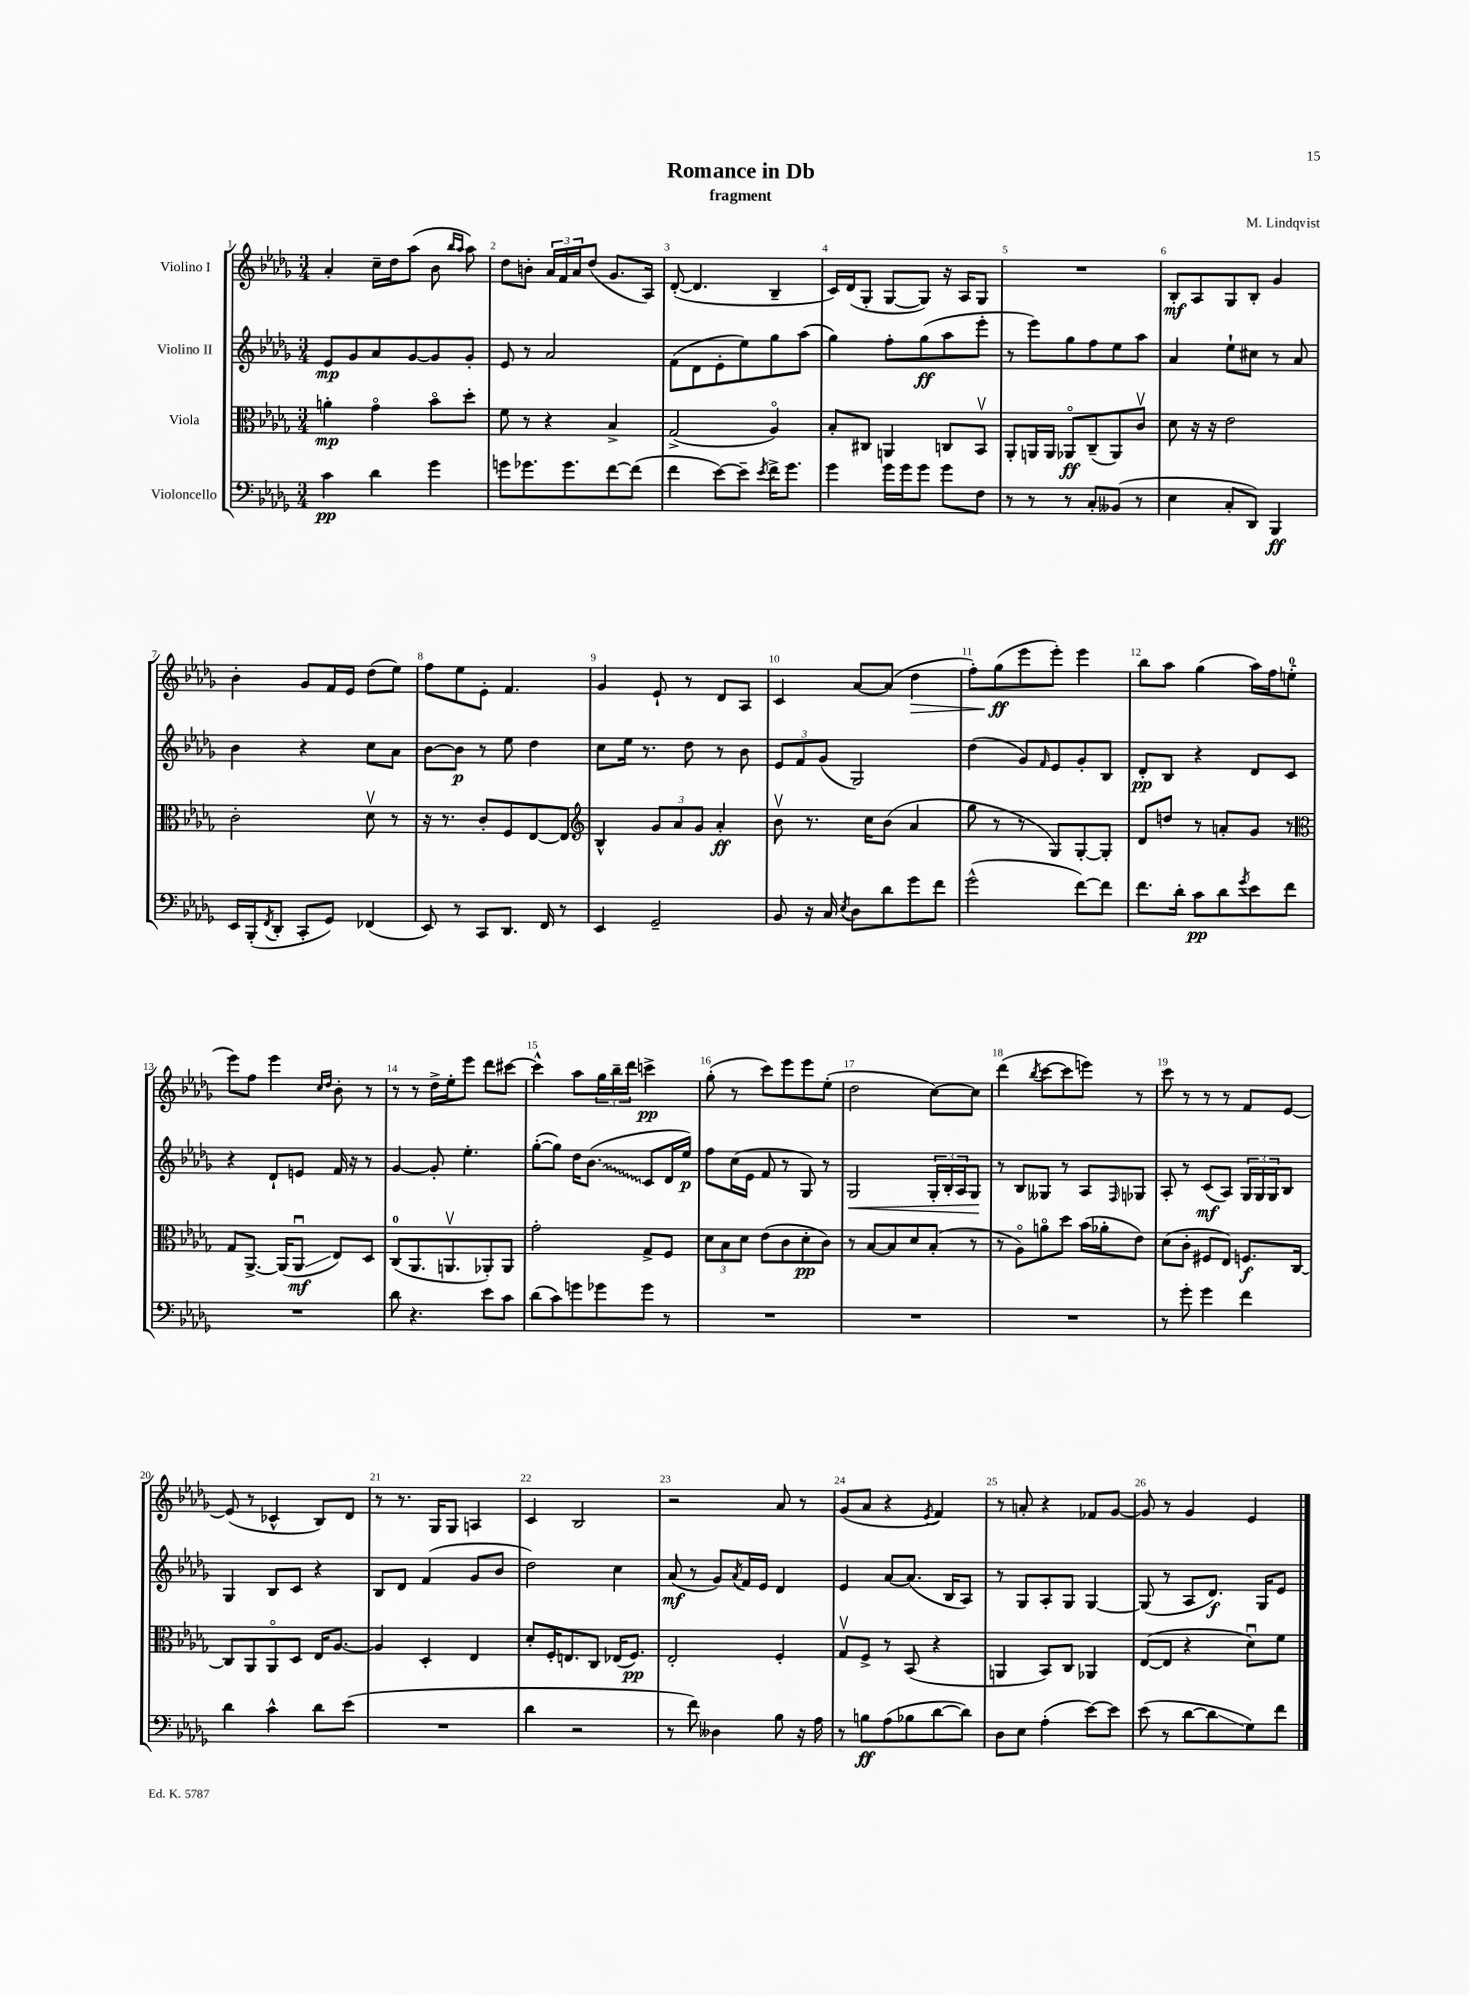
\header { title = "Romance in Db" composer = "M. Lindqvist" subtitle = "fragment" }
<<
\new StaffGroup <<
\new Staff = "s0" \with { instrumentName = "Violino I" } {
    \clef treble \key des \major \numericTimeSignature \time 3/4
    aes'4-. c''16-- des''16 aes''8( bes'8 \grace { bes''16 aes''16 } aes''8) |
    des''8 b'8-. \tuplet 3/2 { aes'16 f'16 aes'16 } des''8( ges'8. aes16) |
    des'8~-.( des'4. bes4-- |
    c'16) des'16( ges8-. ges8~ ges8) r16 aes16 ges8 |
    R2. |
    bes8-.\mf aes8 ges8 bes8-. ges'4 |
    bes'4-. ges'8 f'16 ees'16 des''8( ees''8) |
    f''8 ees''8 ees'8-. f'4. |
    ges'4 ees'8-! r8 des'8 aes8 |
    c'4 aes'8~ aes'8( des''4\> |
    f''8-.) ges''8\ff\!( ees'''8 ees'''8-.) ees'''4 |
    bes''8 aes''8 ges''4( aes''16) f''16 e''8-0-.( |
    ees'''8) f''8 ees'''4 \grace { c''16 des''16 } bes'8-. r8 |
    r8 r8 des''16-> ees''16-. ees'''8 des'''8 cis'''8~ |
    cis'''4-^ aes''8 \tuplet 3/2 { ges''16 bes''16-- des'''16 } c'''4->\pp |
    ges''8-.( r8 c'''8) ees'''8 ees'''8 ees''8-.( |
    des''2 c''8~) c''8 |
    des'''4( \acciaccatura { bes''8 } c'''8~ c'''8 e'''8) r8 |
    c'''8 r8 r8 r8 f'8 ees'8~ |
    ees'8( r8 ces'4-^ bes8) des'8 |
    r8 r8. ges16 ges8 a4 |
    c'4 bes2 |
    r2 aes'8 r8 |
    ges'8( aes'8 r4 \acciaccatura { ees'8 } f'4) |
    r8 a'8-. r4 fes'8 ges'8~ |
    ges'8 r8 ges'4 ees'4 \bar "|." |
}
\new Staff = "s1" \with { instrumentName = "Violino II" } {
    \clef treble \key des \major \numericTimeSignature \time 3/4
    ees'8\mp ges'8 aes'8 ges'8~ ges'8 ges'8-. |
    ees'8 r8 aes'2 |
    f'8( des'8 ees'8-. ees''8) ges''8 aes''8( |
    ges''4) f''8-. ges''8\ff( aes''8 ees'''8-. |
    r8 ees'''8) ges''8 f''8 ees''8 aes''8 |
    aes'4 ees''8-! cis''8 r8 aes'8 |
    bes'4 r4 c''8 aes'8 |
    bes'8~ bes'8\p r8 ees''8 des''4 |
    c''8 ees''16 r8. des''8 r8 bes'8 |
    \tuplet 3/2 { ees'8 f'8 ges'8( } ges2) |
    des''4( ges'8) \grace { f'16 } ees'8 ges'8-. bes8 |
    des'8-.\pp bes8 r4 des'8 c'8 |
    r4 des'8-! e'8 f'16 r16 r8 |
    ges'4~ ges'8-. ees''4.-. |
    ges''8~-.( ges''8) des''16 \once \override Glissando.style = #'zigzag bes'8.\glissando( c'8 des'16 ees''16\p) |
    f''8 c''16( ees'16 f'8 r8 ges8) r8 |
    ges2\< \tuplet 3/2 { ges16-. bes16-. aes16 } ges8\! |
    r8 bes8 geses8 r8 aes8 \grace { f16 } ges8 |
    aes8-. r8 c'8\mf( aes8) \tuplet 3/2 { ges16 ges16 ges16 } bes8 |
    ges4 bes8 c'8 r4 |
    bes8 des'8 f'4( ges'8 bes'8 |
    des''2) c''4 |
    aes'8\mf( r8 ges'8) \acciaccatura { aes'8 } f'16 ees'16 des'4 |
    ees'4 aes'8~ aes'8.( bes16 aes8) |
    r8 ges8 aes8-. ges8 ges4~ |
    ges8( r8 aes8 des'8.\f) ges16 ees'8 \bar "|." |
}
\new Staff = "s2" \with { instrumentName = "Viola" } {
    \clef alto \key des \major \numericTimeSignature \time 3/4
    a'4-.\mp ges'4\flageolet bes'8\flageolet des''8-. |
    f'8 r8 r4 bes4-> |
    ges2->( aes4\flageolet) |
    bes8-. cis8 a,4 c8 bes,8\upbow |
    aes,8-. a,16 a,16 aes,8\flageolet\ff c8--( aes,8) c'8\upbow |
    des'8 r16 r16 ees'2 |
    c'2-. des'8\upbow r8 |
    r16 r8. c'8-. f8 ees8~ ees8 |
    \clef treble bes4-^ \tuplet 3/2 { ges'8 aes'8 ges'8 } aes'4-.\ff |
    bes'8\upbow r8. c''16 bes'8( aes'4 |
    ges''8 r8 r8 ges8) ges8~-. ges8-. |
    des'8 d''8 r8 a'8-. ges'8 r8 |
    \clef alto ges8 aes,8.~-> aes,16( aes,8\downbow\glissando\mf ees8) des8 |
    c8-0( aes,8. a,8.\upbow aes,8-.) aes,8 |
    ges'2-. ges8-> f8 |
    \tuplet 3/2 { des'8 bes8 des'8 } ees'8( c'8 des'8-.\pp c'8) |
    r8 bes8~ bes8 des'8 bes8-.( r8 |
    r8 aes8\flageolet) a'8\flageolet des''8 bes'16( aes'16-. ees'8) |
    des'8( c'8-. fis8 ees8) f8.\f c16~ |
    c8 aes,8 aes,8\flageolet des8 ees16 aes8.~ |
    aes4 des4-. ees4 |
    des'8-. f16-. e8. c8 ees16( f8.\pp) |
    ees2-. f4-. |
    ges8\upbow f8-> r8 bes,8( r4 |
    a,4 bes,8) c8 aes,4 |
    ees8~( ees8 r4 des'8\downbow) f'8 \bar "|." |
}
\new Staff = "s3" \with { instrumentName = "Violoncello" } {
    \clef bass \key des \major \numericTimeSignature \time 3/4
    c'4\pp des'4 ges'4 |
    g'8 ges'8. ges'8. f'8~ f'8( |
    f'4 ees'8~) ees'8-- \acciaccatura { ees'8 } f'16-> ges'8. |
    ges'4 ges'16 ges'16 ges'8 ges'8 f8 |
    r8 r8 r8 c8-. beses,8( r8 |
    ees4 c8-. des,8) bes,,4\ff |
    ees,16 bes,,16-.( \acciaccatura { f,8 } des,8-. c,8-. ges,8) fes,4( |
    ees,8) r8 c,8 des,8. f,16 r8 |
    ees,4 ges,2-- |
    bes,8 r16 c16 \acciaccatura { ees8 } des8 des'8 ges'8 f'8 |
    ges'2-^( f'8~) f'8 |
    f'8. des'16-. c'8\pp des'8 \acciaccatura { ges'8 } ees'8 f'8 |
    R2. |
    des'8 r4. ees'8 c'8 |
    des'8( c'8) g'8 ges'8 ges'8 r8 |
    R2. |
    R2. |
    R2. |
    r8 ges'8-. ges'4 f'4 |
    des'4 c'4-^ des'8 ees'8( |
    R2. |
    des'4 r2 |
    r8 f'8) deses4 bes8 r16 aes16 |
    r8 b8\ff aes8( bes8 des'8~ des'8) |
    des8 ees8 aes4-.( ees'8~) ees'8 |
    ees'8( r8 des'8~ des'8\glissando ges8) f'8 \bar "|." |
}
>>
>>
\layout { \context { \Score \override BarNumber.break-visibility = ##(#f #t #t) barNumberVisibility = #all-bar-numbers-visible } }
